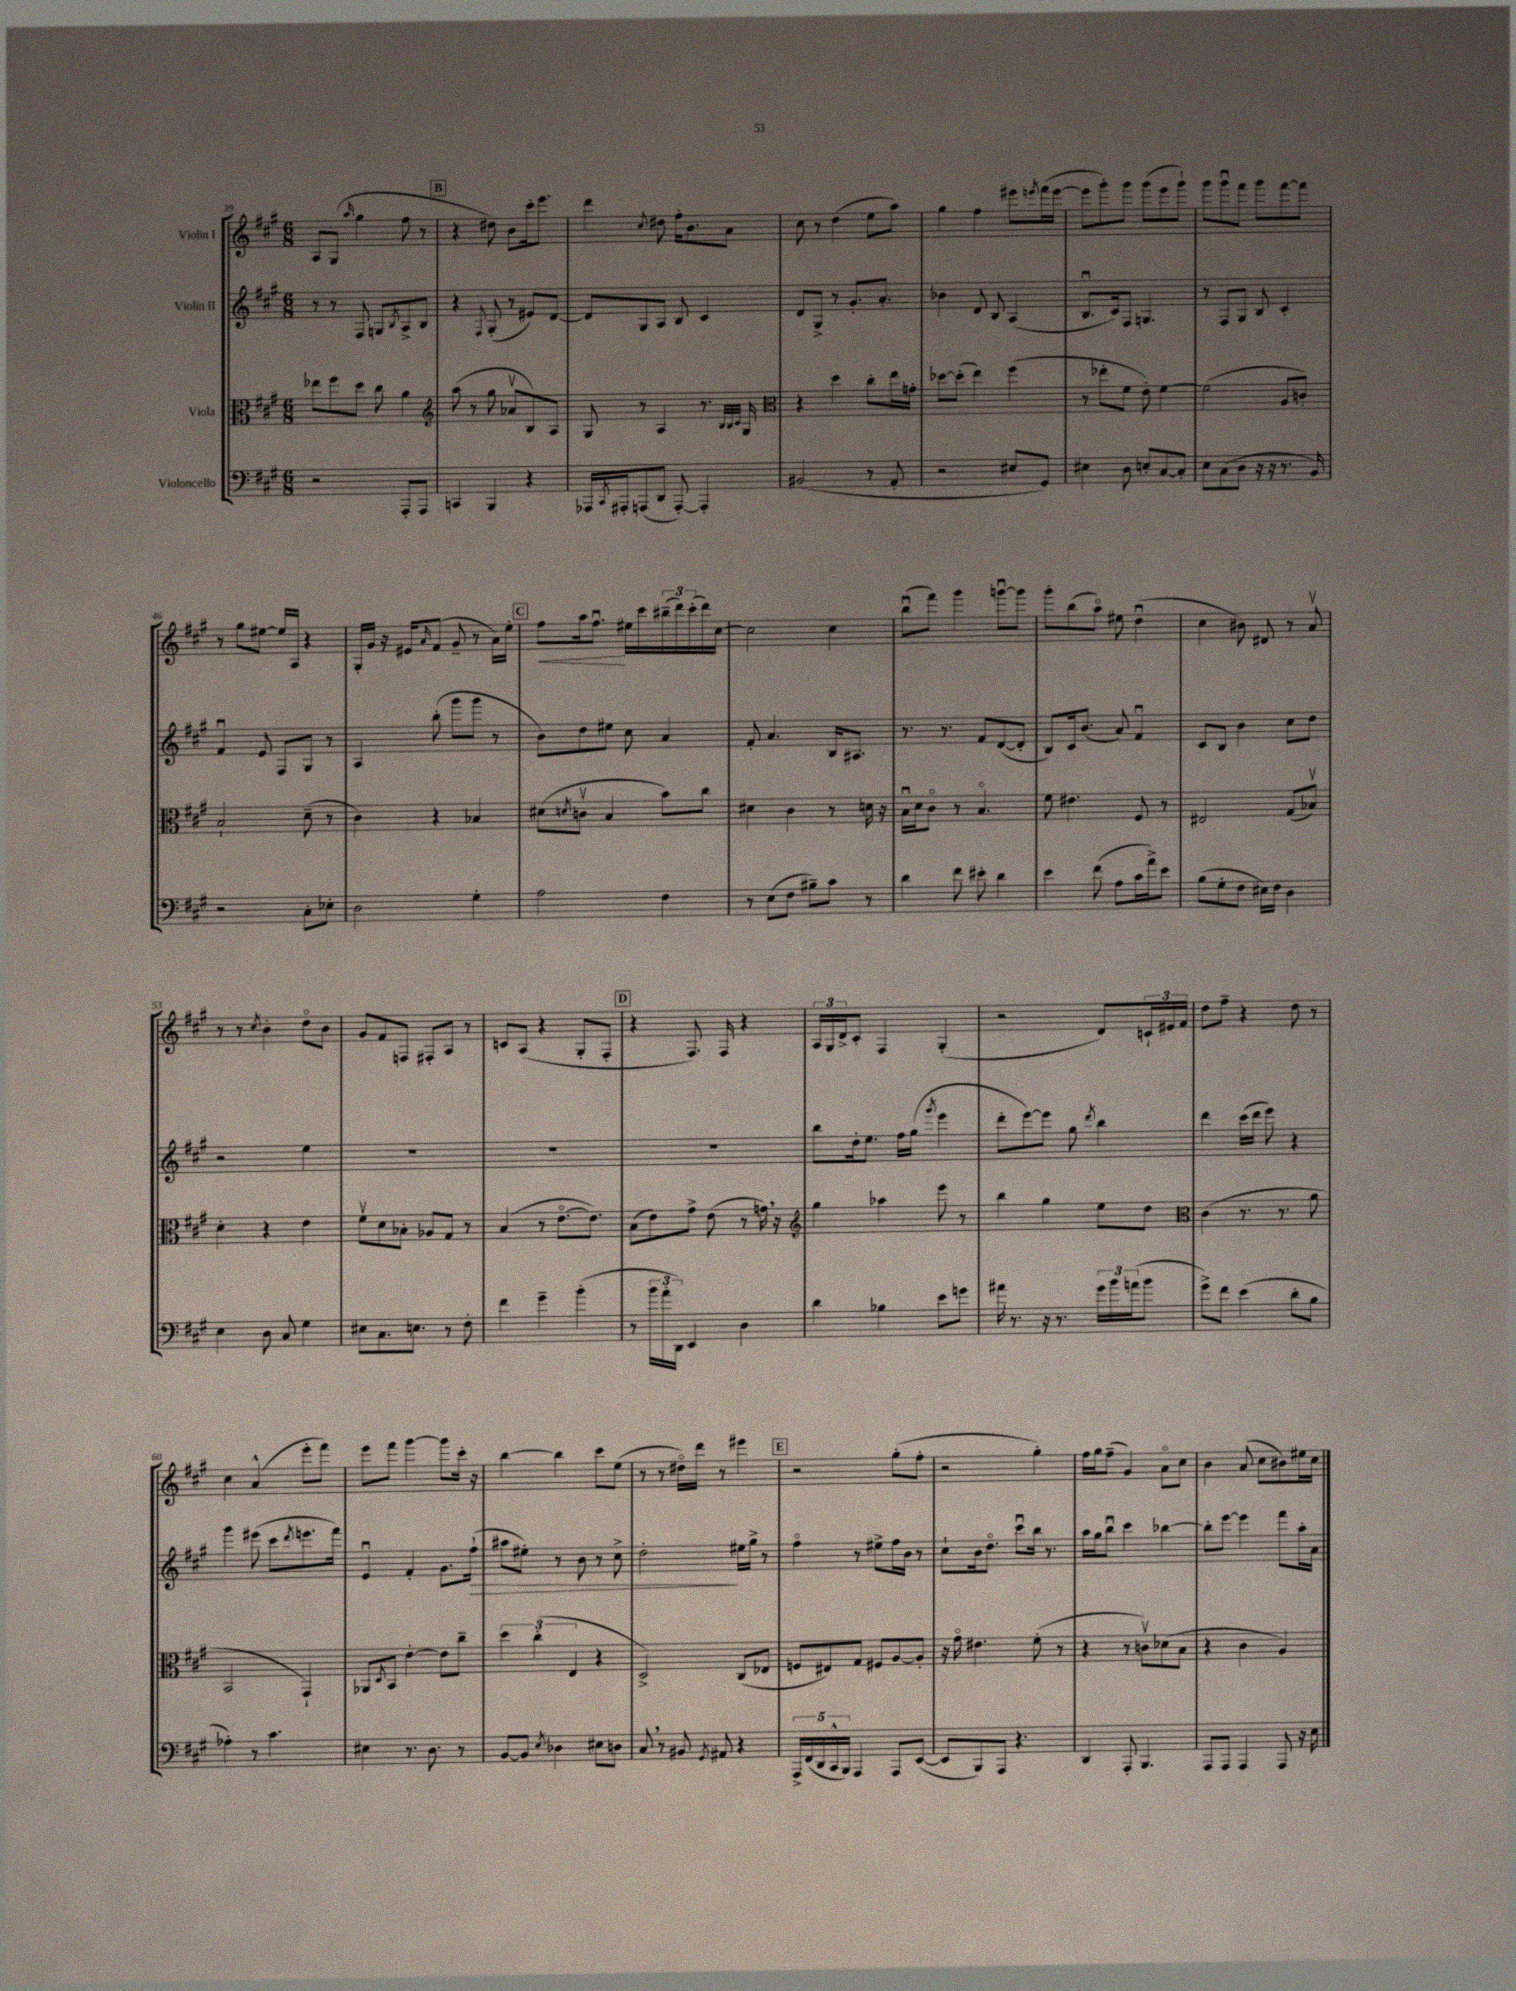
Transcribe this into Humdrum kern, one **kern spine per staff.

**kern	**kern	**kern	**dynam	**kern	**dynam
*part4	*part3	*part2	*part2	*part1	*part1
*staff4	*staff3	*staff2	*staff2	*staff1	*staff1
*I"Violoncello	*I"Viola	*I"Violin II	*	*I"Violin I	*
*clefF4	*clefC3	*clefG2	*	*clefG2	*
*k[f#c#g#]	*k[f#c#g#]	*k[f#c#g#]	*	*k[f#c#g#]	*
*M6/8	*M6/8	*M6/8	*	*M6/8	*
=39	=39	=39	=39	=39	=39
2r	8ee-X\L	8r	.	8A/L	.
.	8ff#\	8r	.	(8G#/J	.
.	.	.	.	16qqaa/	.
.	8dd\J	8F#/	.	4gg#\	.
.	8cc#\	8Gn/L	.	.	.
.	.	8qB/	.	.	.
8AAA'/L	4a\	8A^/	.	8ff#\	.
8AAA/J	.	8B/J	.	8r	.
!!LO:REH:place=s1:t=B
=40	=40	=40	=40	=40	=40
*	*clefG2	*	*	*	*
4CCn/	(8aa\	4r	.	4r	.
.	8r	.	.	.	.
.	.	8qqF#/	.	.	.
4BBB/	8gg#\	(8G#'/	.	8dd#X\)	.
.	8a-Xv/L	8r	.	8b\L	.
4r	8B/)	8e#X/L)	.	16ccc#'\k	.
.	.	.	.	8.eee\J	.
.	8A/J	[8d/J	.	.	.
=41	=41	=41	=41	=41	=41
16AAA-X/LL	8G#/	8d/L]	.	4ddd\	.
8qCC#/	.	.	.	.	.
16AAA#X'/J	.	.	.	.	.
(8AAAn/	8r	8G#/	.	.	.
.	.	.	.	8qqcc#/	.
8DD/J	4A/	8A/J	.	8dd#X\	.
[8AAA'/)	.	8B/	.	16ff#'\KL	.
.	.	.	.	8.b\	.
4AAA'/]	8.r	4c#/	.	.	.
.	.	.	.	8a\J	.
.	32qqB/LLL	.	.	.	.
.	32qqB/	.	.	.	.
.	32qqc#/JJJ	.	.	.	.
.	16G#/	.	.	.	.
=42	=42	=42	=42	=42	=42
*	*clefC3	*	*	*	*
(2BB#X/	4r	8d/L	.	8cc#\	.
.	.	8G#^/J	.	8r	.
.	4dd\	8r	.	(4dd\	.
.	.	8.g#'/L	.	.	.
8r	8cc#'\L	.	.	8ee\L	.
.	.	8.a'/J	.	.	.
8AA'/	16ee\L	.	.	8aa\J)	.
.	16gn'\JJ	.	.	.	.
=43	=43	=43	=43	=43	=43
2r	[8dd-X\L	4b-X\	.	4gg#\	.
.	(8dd-'\J]	.	.	.	.
.	4ee\)	8d/	.	4ff#\	.
.	.	8B/	.	.	.
8E#X/L	(4ff#\	(4A/	.	8eee#X\L	.
.	.	.	.	8qeeen/	.
8GG#/J)	.	.	.	(16fff#\L	.
.	.	.	.	[16eee\JJ	.
=44	=44	=44	=44	=44	=44
4E#X\	8r	8.Bu/L	.	8eee\L]	.
.	8ee-X'\L	.	.	8ggg#'\)	.
.	.	16c#/k)	.	.	.
8D\	8f#\J	8F#/J	.	8ggg#\J	.
8En'/L	8e'\)	4.Gn/	.	(8ggg#\L	.
[8C#/	[4f#\	.	.	8eee\	.
8C#'/J]	.	.	.	8ggg#`\J)	.
=45	=45	=45	=45	=45	=45
8E\L	(2f#\]	8r	.	8ggg#\L	.
(8C#\	.	8F#/L	.	8ggg#u\	.
8D\J	.	8G#/J	.	8fff#\J	.
16r	.	8B/	.	8ggg#\L	.
16r	.	.	.	.	.
8.r	8A/L	4c#'/	.	[8fff#\	.
.	8cn'/J)	.	.	8fff#\J]	.
16BB/)	.	.	.	.	.
!!LO:LB:g=z
=46	=46	=46	=46	=46	=46
2r	2B`/	4f#u/	.	8r	.
.	.	.	.	8gg#\L	.
.	.	8e/	.	[8ee#X\J	.
.	.	8F#/L	.	16ee#/LL]	.
.	.	.	.	16A/JJ	.
8C#'\L	(8d~\	8G#/J	.	4r	.
8E-X'\J	8r	8r	.	.	.
=47	=47	=47	=47	=47	=47
2D\	4c#\)	4A/	.	16G#'/LL	.
.	.	.	.	16g#/JJ	.
.	.	.	.	16r	.
.	.	.	.	16e#X/KL	.
.	.	.	.	16qqa/	.
.	4r	(8bb'\	.	(8f#/J	.
.	.	8ggg#\L	.	8g#~/	.
4G#'\	4B-X/	8ggg#\J	.	8r	.
.	.	8r	.	16a\LL)	.
.	.	.	.	16ee'\JJ	.
!!LO:REH:place=s1:t=C
=48	=48	=48	=48	=48	=48
!	!	!	!	!	!LO:HP:b
2A\	(8d#X\L	8b\L)	.	8ff#\L	<
.	8qdn/	.	.	.	.
.	8cnv\J	8dd\	.	16aa\k	.
.	.	.	.	8.ff#u\J	.
.	4B/	8ee#X\J	.	.	.
.	.	8cc#\	.	16ee#X\LL	[
.	.	.	.	16ccc#\	.
4F#\	8b\L)	4a/	.	(24bb#X~\	.
.	.	.	.	24ddd\)	.
.	.	.	.	(24ccc#'\	.
.	8cc#\J	.	.	16ddd\)	.
.	.	.	.	[16cc#\JJ	.
=49	=49	=49	=49	=49	=49
8r	4d#X\	8f#'/	.	2cc#\]	.
(8E\L	.	4.a/	.	.	.
8F#\J	4c#\	.	.	.	.
8B#X~\L)	.	.	.	.	.
8c#\J	8r	16B/KL	.	4cc#\	.
.	.	8.A#X/J	.	.	.
8r	16dn\	.	.	.	.
.	16r	.	.	.	.
=50	=50	=50	=50	=50	=50
4d\	16Bu\LL	8.r	.	(8bbu\L	.
.	16d\J	.	.	.	.
.	8c#\J	.	.	8fff#\J)	.
.	.	8.r	.	.	.
8f#\	8r	.	.	4ggg#\	.
8e#X'\	4.B/	8f#/L	.	.	.
4d\	.	([8d/	.	[8gggnu\L	.
.	.	8d'/J]	.	8ggg\J]	.
=51	=51	=51	=51	=51	=51
4e\	8f#\	8B/L)	.	8ggg#'\L	.
.	4.e#X\	16c#/k	.	(8bb\	.
.	.	(8.b/J	.	.	.
(8f#\	.	.	.	8aa\J)	.
8A\L	.	8a/)	.	8ee#X\	.
16c#\L	8F#/	4f#u/	.	(4ddu\	.
16a^\J)	.	.	.	.	.
8e\J	8r	.	.	.	.
=52	=52	=52	=52	=52	=52
(8B\L	2E#X/	8c#/L	.	4cc#\	.
8G#'\	.	8B/J	.	.	.
8F#\J	.	4b\	.	8b#X\)	.
16E#X\LL)	.	.	.	8d#X/	.
16F#\JJ	.	.	.	.	.
4D\	(8G#/L	8cc#\L	.	8r	.
.	8B-Xv/J)	8dd\J	.	8av/	.
!!LO:LB:g=z
=53	=53	=53	=53	=53	=53
4E\	4d'\	2r	.	8r	.
.	.	.	.	8r	.
.	.	.	.	8qcc#/	.
8D\	4r	.	.	4b'\	.
8C#/	.	.	.	.	.
4G#\	4e\	4ee\	.	8dd\L	.
.	.	.	.	8b\J	.
=54	=54	=54	=54	=54	=54
8E#X\L	8f#v\L	2.r	.	8g#/L	.
8.C#\	8d\	.	.	8f#/	.
.	8B-X'\J	.	.	8Fn/J	.
8.En\J	.	.	.	.	.
.	8A-X/L	.	.	8F#X'/L	.
8r	8G#/J	.	.	8A/J	.
8F#'\	8r	.	.	8r	.
=55	=55	=55	=55	=55	=55
4f#\	(4B/	2.r	.	8cn/L	.
.	.	.	.	(8A/J	.
4g#~\	8r	.	.	4r	.
.	[8.e\L	.	.	.	.
(4b'\	.	.	.	8G#'/L	.
.	8.e\J])	.	.	.	.
.	.	.	.	8F#'/J	.
!!LO:REH:place=s1:t=D
=56	=56	=56	=56	=56	=56
8r	(8B\L	2.r	.	4r	.
24b\LL	8e\)	.	.	.	.
24a'\	.	.	.	.	.
24DD\JJ)	.	.	.	.	.
4EE/	8g#^\J	.	.	8.F#/)	.
.	(8e\	.	.	.	.
.	.	.	.	16F#/	.
4D\	8r	.	.	4r	.
.	16gn,\)	.	.	.	.
.	16r	.	.	.	.
=57	=57	=57	=57	=57	=57
*	*clefG2	*	*	*	*
4d\	4gg#\	8bb\L	.	24A/LL	.
.	.	.	.	24G#/	.
.	.	.	.	24d^/J	.
.	.	16dd'\k	.	8c#'/J	.
.	.	8.ee\J	.	.	.
4B-X\	4aa-X\	.	.	4F#/	.
.	.	16ff#\LL	.	.	.
.	.	(16gg#\JJ	.	.	.
.	.	8qggg#/	.	.	.
8e\L	8eee\	4eee\	.	(4G#'/	.
8gn\J	8r	.	.	.	.
=58	=58	=58	=58	=58	=58
16a#X\	4bb\	8ddd'\L	.	2r	.
8.r	.	.	.	.	.
.	.	[8eee\)	.	.	.
16r	4gg#\	8eee\J]	.	.	.
8.r	.	.	.	.	.
.	.	8gg#\	.	.	.
.	.	8qddd/	.	.	.
24g#\LL	8ee\L	4bb\	.	8d/L)	.
24b\	.	.	.	.	.
(24an\J	.	.	.	.	.
8b\J	8dd\J	.	.	24cn`/L	.
.	.	.	.	24e#X/	.
.	.	.	.	24f#/JJ	.
=59	=59	=59	=59	=59	=59
*	*clefC3	*	*	*	*
8g#^\L)	(4c#\	4ddd\	.	8dd\L	.
8f#\J	.	.	.	8ff#~\J	.
(4e\	8.r	(16ccc#\LL	.	4r	.
.	.	16ddd\JJ	.	.	.
.	.	8eee\)	.	.	.
.	8.r	.	.	.	.
8d'\L	.	4r	.	8dd\	.
8B\J	8a\	.	.	8r	.
!!LO:LB:g=z
=60	=60	=60	=60	=60	=60
4A-X'\)	2BB/	4ggg#\	.	4cc#\	.
8r	.	(8eee#X\	.	(4a^^/	.
4.c#\	.	8ccc#\L	.	.	.
.	.	8qddd/	.	.	.
.	4GG#`/)	8.eeen\	.	8eee'\L	.
.	.	.	.	8fff#\J)	.
.	.	16fff#\Jk)	.	.	.
=61	=61	=61	=61	=61	=61
4E#X\	8AA-X/L	4eu/	.	8eee\L	.
.	8qD/	.	.	.	.
.	8BB/J	.	.	8fff#\J	.
8.r	[4e'\	4f#'/	.	[4ggg#\	.
8.D\	.	.	.	.	.
.	8e\L]	8.g#\L	.	8ggg#\L]	.
8r	8cc#~\J	.	.	16ccc#'\Jk	.
!	!	!	!LO:HP:b	!	!
.	.	(16ff#`\Jk	>	16r	.
=62	=62	=62	=62	=62	=62
[8BB/L	6dd\	8aa#X\L	.	[4bb\	.
8BB/J]	.	8ee#X'\J)	.	.	.
.	(6cc#'\	.	.	.	.
8qE/	.	.	.	.	.
4D-X\	.	8r	.	4bb\]	.
.	6E/	.	.	.	.
.	.	8b\	.	.	.
8E#X\L	4r	8r	.	8ccc#\L	.
8Dn\J	.	8cc#^\	.	(8ee\J	.
=63	=63	=63	=63	=63	=63
8C#,/	2D^/)	2dd'\	.	8r	.
8r	.	.	.	8r	.
8BB#X/	.	.	.	16dd#X\LL)	.
.	.	.	.	16ddd\JJ	.
8qGG#/	.	.	.	.	.
8AA#X/	.	.	.	8r	.
4r	(8C#/L	16ee#X\LL	]	4eee#X\	.
.	.	16gg#^\JJ	.	.	.
.	8E-X/J	8r	.	.	.
!!LO:REH:place=s1:t=E
=64	=64	=64	=64	=64	=64
20AAA^/LL	8Fn/L	4ff#\	.	2r	.
(20FF#/	.	.	.	.	.
20DD/	.	.	.	.	.
.	8E#X/)	.	.	.	.
20CC#^^/	.	.	.	.	.
20BBB/JJ)	.	.	.	.	.
4AAA/	8G#/J	8r	.	.	.
.	8F#X/L	8ee#X^\L	.	.	.
8AAA/L	[8A/	16ff#\L	.	(8gg#'\L	.
.	.	16b\JJ	.	.	.
([8EE/J	8A'/J]	8r	.	8ff#'\J	.
=65	=65	=65	=65	=65	=65
8EE/L]	16r	8cc#`\L	.	2r	.
.	16g#\	.	.	.	.
8BBB/)	4.e#X\	16b\k	.	.	.
.	.	8.dd\J	.	.	.
8AAA/J	.	.	.	.	.
4.r	.	8ccc#u\L	.	.	.
.	(8f#'\	16bb\Jk	.	4gg#'\)	.
.	.	8.r	.	.	.
.	8r	.	.	.	.
=66	=66	=66	=66	=66	=66
4DD/	4r	16aa\LL	.	16ff#\LL	.
.	.	16gg#\J	.	16gg#\J	.
.	.	8bbu\J	.	(8ff#~\J	.
8AAA'/	8r	4ccc#\	.	4g#/)	.
4.BBB/	8cnv\L)	.	.	.	.
.	(8d-X\	[4bb-X\	.	8a\L	.
.	8B\J	.	.	8cc#\J	.
=67	=67	=67	=67	=67	=67
8AAA/L	4r	8bb-'\L]	.	4b\	.
8AAA/J	.	[8eee\J	.	.	.
4AAA/	4c#\	4eee\]	.	(8a/	.
.	.	.	.	8cc#\L	.
8AAA/	4A/)	8fff#\L	.	8b#X\)	.
16r	.	16aa'\L	.	16ee#X\L	.
16E\	.	16a\JJ	.	16cc#\JJ	.
==	==	==	==	==	==
*-	*-	*-	*-	*-	*-
